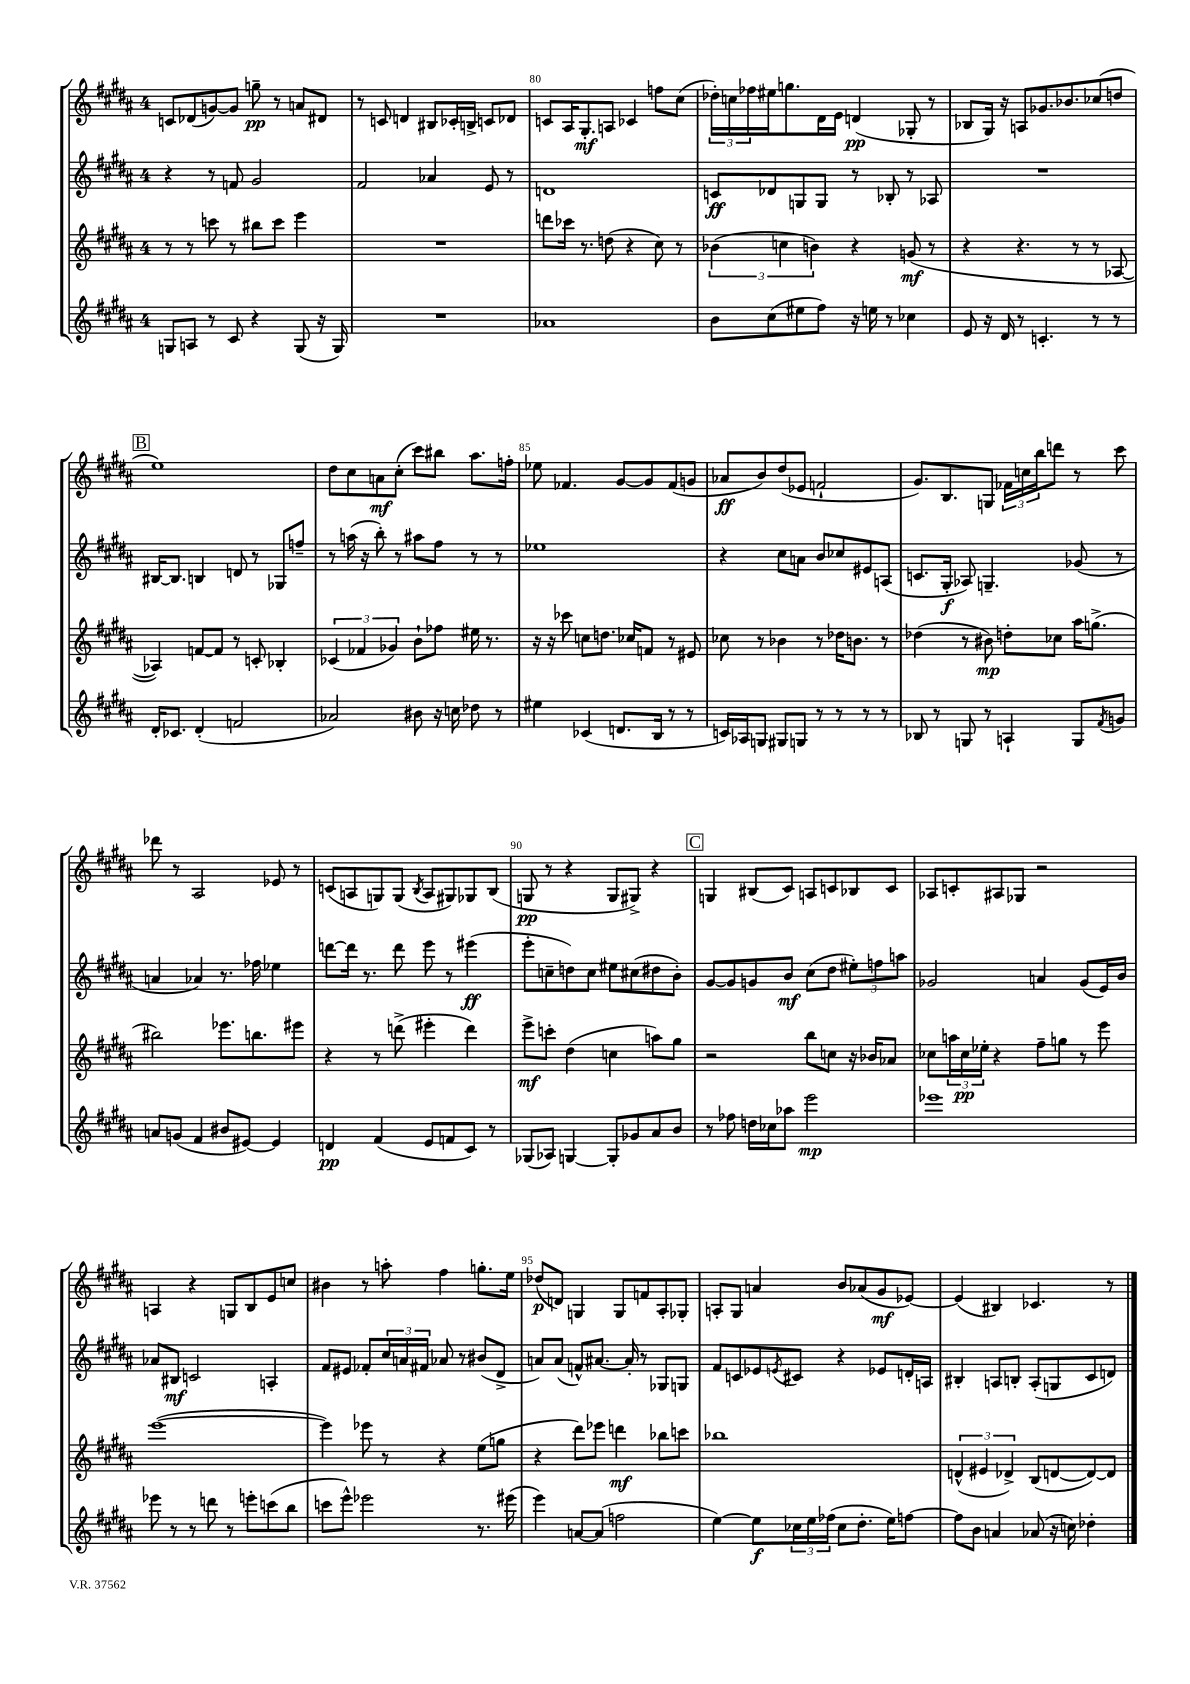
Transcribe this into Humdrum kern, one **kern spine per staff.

**kern	**kern	**kern	**kern
*staff4	*staff3	*staff2	*staff1
*clefG2	*clefG2	*clefG2	*clefG2
*k[f#c#g#d#a#]	*k[f#c#g#d#a#]	*k[f#c#g#d#a#]	*k[f#c#g#d#a#]
*M4/4	*M4/4	*M4/4	*M4/4
8G/L	8r	4r	8c/L
8A/J	8r	.	(8d-/
8r	8ccc\	8r	[8g/)
8c#/	8r	8f/	8g/]J
4r	8bb#\L	2g#/	8gg~\
.	8ccc\J	.	8r
(8G/	4eee\	.	8a/L
16r	.	.	8d#/J
16G/)	.	.	.
=	=	=	=
1r	1r	2f#/	8r
.	.	.	8c/
.	.	.	4d/
.	.	4a-/	8B#/L
.	.	.	16c-'/L
.	.	.	16B^/JJ
.	.	8e/	8c/L
.	.	8r	8d-/J
=	=	=	=
1a-	8ddd\L	1d	8c/L
.	16ccc-\Jk	.	16A#/K
.	8.r	.	8.G#'/
.	(8dd\	.	8A/J
.	4r	.	4c-/
.	8cc#\)	.	8ff\L
.	8r	.	(8cc#\J
=	=	=	=
8b\L	(6b-\	8c/L	24dd-'\LL)
.	.	.	24cc\
.	.	.	24ff-\
(8cc#\	.	8d-/	16ee#\J
.	6cc\	.	.
.	.	.	8.gg\
8ee#\	.	8G/	.
.	6b\)	.	.
8ff#\J)	.	8G/J	16d#\L
.	.	.	16e\JJ
16r	4r	8r	(4d/
16ee\	.	.	.
8r	.	8B-'/	.
4cc-\	(8g/	8r	8G-'/
.	8r	8A-/	8r
=	=	=	=
8e/	4r	1r	8B-/L
16r	.	.	16G#/Jk)
16d#/	.	.	16r
8r	4.r	.	8A/L
4.c'/	.	.	8.g-/
.	.	.	8.b-/
.	8r	.	.
8r	8r	.	(8cc-/
8r	[8A-/	.	8dd/J
=	=	=	=
16d#'/LK	4A-/])	[16B#/LK	1ee)
8.c-/J	.	8.B#/]J	.
(4d#'/	[8f/L	4B/	.
.	8f/]J	.	.
2f/	8r	8d/	.
.	8c'/	8r	.
.	4B-'/	8G-/L	.
.	.	8ff~/J	.
=	=	=	=
2a-/)	(6c-/	8r	8dd#\L
.	.	(16aa\	8cc#\
.	6f-/	.	.
.	.	16r	.
.	.	8bb'\)	8a\
.	6g-/)	.	.
.	.	8r	(8cc#'\J
8b#\	8b`\L	8aa#\L	8ccc#\L)
16r	8ff-\J	8ff#\J	8bb#\J
16cc\	.	.	.
8dd-\	16ee#\	8r	8.aa#\L
.	8.r	.	.
8r	.	8r	.
.	.	.	16ff'\Jk
=	=	=	=
4ee#\	16r	1ee-	8ee-\
.	16r	.	.
.	8ccc-\	.	4.f-/
(4c-/	8cc\L	.	.
.	8.dd\J	.	.
8.d/L	.	.	[8g#/L
.	16cc-/LK	.	.
.	8f/J	.	8g#/]
16B/Jk	.	.	.
8r	8r	.	(8f-/
8r	8e#/	.	8g/J
=	=	=	=
16c/LL)	8cc-\	4r	8a-/L
16A-/J	.	.	.
8G/J	8r	.	8b/)
8G#/L	4b-\	8cc#\L	(8dd#/
8G/J	.	8a\J	8e-/J
8r	8r	8b/L	2f`/
8r	16dd-\LK	8cc-/	.
.	8.b\J	.	.
8r	.	8e#/	.
8r	8r	(8A/J	.
=	=	=	=
8B-/	(4dd-\	8.c/L	8.g#/L)
8r	.	.	.
.	.	16G#'/Jk	8.B/
8G/	8r	8A-/)	.
8r	8b#\)	4.G~/	8G/J
4A`/	8dd'\L	.	24f-\LL
.	.	.	24cc\
.	.	.	24bb\J
.	8cc-\J	.	8ddd\J
8G/L	16aa#\LK	(8g-/	8r
.	(8.gg^\J	.	.
8qf#/	.	.	.
8g/J	.	8r	8ccc#\
=	=	=	=
8a/L	2bb#\)	4a/	8ddd-\
(8g/J	.	.	8r
4f#/	.	4a-/)	2A#/
8b#/L	8.eee-\L	8.r	.
[8e#/J)	.	.	.
.	8.bb\	16ff-\	.
4e#/]	.	4ee-\	8e-/
.	8eee#\J	.	8r
=	=	=	=
4d/	4r	[8ddd\L	(8c/L
.	.	16ddd\]Jk	8A/
.	.	8.r	.
(4f#/	8r	.	8G/)
.	(8ddd^\	8ddd\	(8G/J
.	.	.	8qB/
8e/L	4eee#'\	8eee\	8A/L
8f/	.	8r	8G#/)
8c#/J)	4ddd\)	(4eee#\	8G-/
8r	.	.	(8B/J
=	=	=	=
(8G-/L	8eee^\L	8eee'\L	8G/
8A-/J)	8ccc'\J	8cc~\	8r
[4G/	(4dd#\	8dd\)	4r
.	.	8cc\J	.
8G'/]L	4cc\	8ee#\L	8G/L
8g-/	.	(8cc#\	8G#^/J)
8a#/	8aa\L)	8dd#\	4r
8b/J	8gg#\J	8b'\J)	.
=	=	=	=
8r	2r	[8g#/L	4G/
8ff-\	.	8g#/]	.
16dd\LL	.	8g/	(8B#/L
16cc-\J	.	.	.
8aa-\J	.	8b/J	8c#/J)
2eee\	8bb\L	(8cc#\L	8A/L
.	8cc\J	8dd#\J	8c/
.	16r	12ee#'\L)	8B-/
.	16b-/LK	.	.
.	.	12ff\	.
.	8a-/J	.	8c/J
.	.	12aa\J	.
=	=	=	=
1eee-	8cc-\L	2g-/	8A-/L
.	24aa\L	.	8c'/
.	24cc-\	.	.
.	24ee-'\JJ	.	.
.	4r	.	8A#/
.	.	.	8G-/J
.	8ff#~\L	4a/	2r
.	8gg\J	.	.
.	8r	(8g-/L	.
.	8eee\	16e/L)	.
.	.	16b/JJ	.
=	=	=	=
8eee-\	([1eee	8a-/L	4A/
8r	.	8B#/J	.
8r	.	2c/	4r
8ddd\	.	.	.
8r	.	.	8G/L
8eee'\L	.	.	8B/
(8ccc\	.	4A'/	8e/
8bb\J	.	.	8cc/J
=	=	=	=
8ccc\L	4eee\])	8f#/L	4b#\
8eee^^\J)	.	8e#/J	.
2eee-\	8eee-\	8f-'/L	8r
.	8r	24cc#/L	8aa'\
.	.	24a/	.
.	.	24f#/JJ	.
.	4r	8a-/	4ff#\
.	.	8r	.
8.r	(8ee\L	(8b#/L	8.gg'\L
.	8gg\J	8d#^/J	.
(16eee#\	.	.	16ee\Jk
=	=	=	=
4eee\)	4r	8a/L)	(8dd-/L
.	.	(8a/J	8d/J)
[8a/L	8ddd#\L)	8f^^/L)	4G/
(8a/]J	8eee-\J	[8.a#/J	.
2ff\	4ddd\	.	8G/L
.	.	16a#'/]	.
.	.	8r	8f/
.	8bb-\L	8G-/L	8A#'/
.	8ccc\J	8G/J	8G-'/J
=	=	=	=
[4ee\)	1bb-	8f#/L	8A'/L
.	.	8c/	8G#/J
8ee\]L	.	8e-/	4a/
.	.	8qe/	.
24cc-\L	.	8c#/J	.
24ee\	.	.	.
(24ff-\JJ	.	.	.
8cc-\L	.	4r	8b/L
8.dd#'\J	.	.	(8a-/
.	.	8e-/L	8g#/
16ee\LK)	.	.	.
[8ff\J	.	16d'/L	[8e-/J)
.	.	16A/JJ	.
=	=	=	=
8ff\]L	(6d^^/	4B#'/	(4e-/]
8b\J	.	.	.
.	6e#/	.	.
4a/	.	8A/L	4B#/)
.	6d-^/)	.	.
.	.	8B'/J	.
(8a-/	(8B/L	(8A'/L	4.c-/
16r	[8d/	8G/	.
16cc\)	.	.	.
4dd-'\	8d/_)	8c#/	.
.	8d/]J	8d/J)	8r
==	==	==	==
*-	*-	*-	*-
